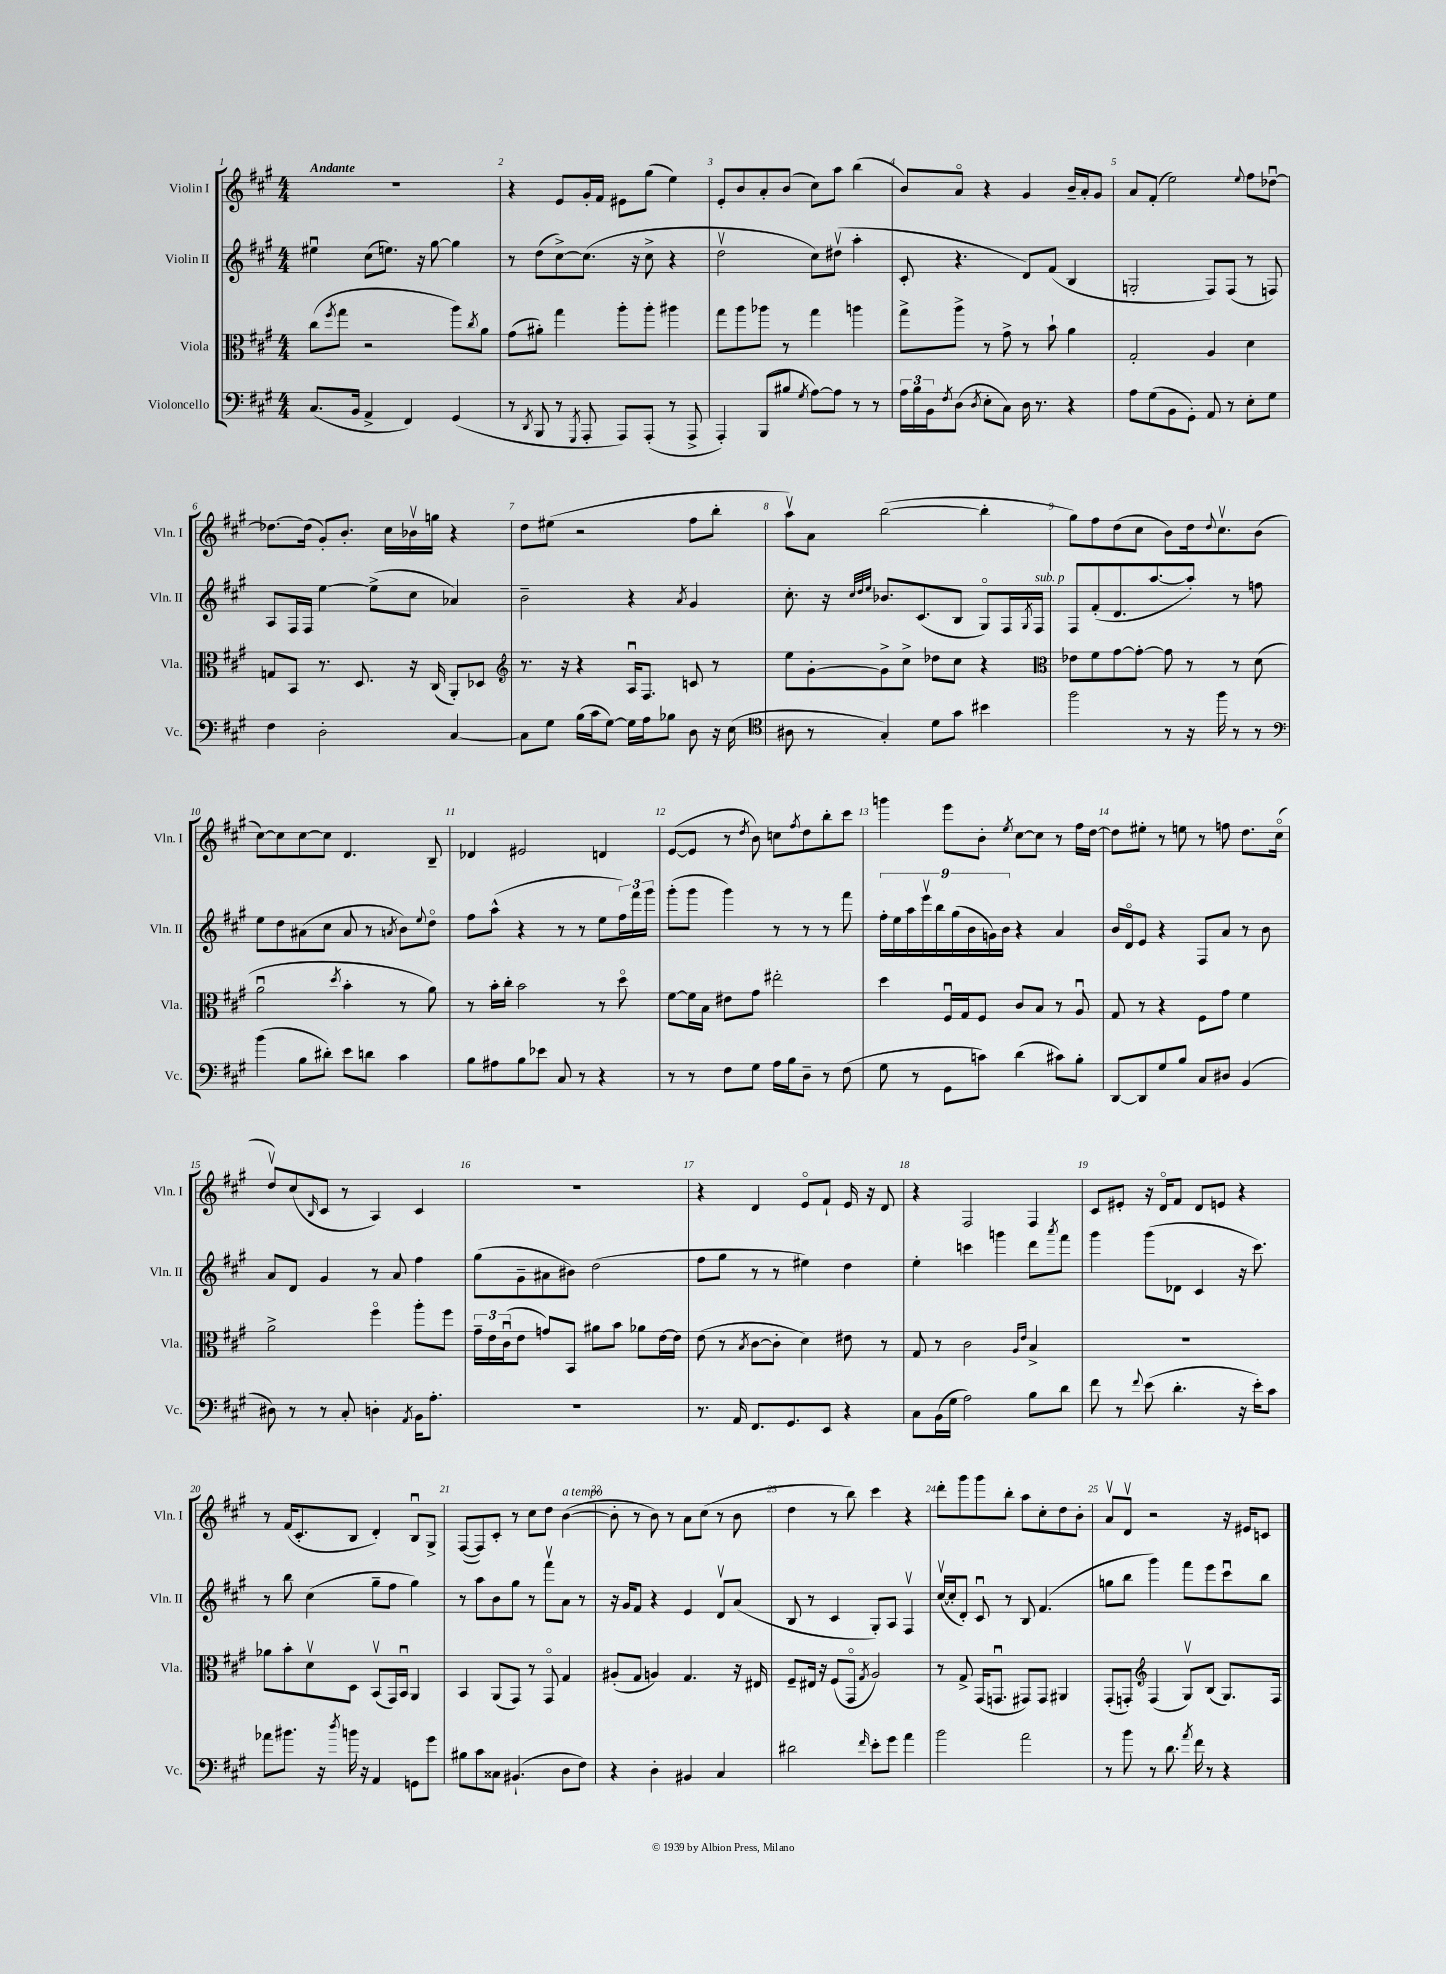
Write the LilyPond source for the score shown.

<<
\new StaffGroup <<
\new Staff = "s0" \with { instrumentName = "Violin I" shortInstrumentName = "Vln. I" } {
    \clef treble \key a \major \numericTimeSignature \time 4/4 \tempo "Andante"
    R1 |
    r4 e'8 gis'16-. fis'16 eis'8 gis''8( e''4) |
    e'8-. b'8 a'8-. b'8( cis''8) a''8 b''4( |
    b'8) a'8\flageolet r4 gis'4 b'16-- a'16-. gis'8 |
    a'8 fis'8-.( e''2) \appoggiatura { e''8 } fis''8 des''8~\downbow |
    des''8.~ des''16( gis'8-.) b'8.-. cis''16 bes'16\upbow g''16 r4 |
    d''8 eis''8( r2 fis''8 b''8-. |
    a''8\upbow) a'8 b''2~( b''4-. |
    gis''8) fis''8 d''8( cis''8 b'8) d''16 \appoggiatura { d''8 } cis''8.\upbow b'8( |
    cis''8~) cis''8 cis''8~ cis''8 d'4. b8-- |
    des'4 eis'2 d'4 |
    e'8~( e'8 r8 \acciaccatura { d''8 } b'8) c''8 \acciaccatura { fis''8 } d''8 b''8-. cis'''8 |
    g'''4 e'''8 b'8-. \acciaccatura { e''8 } cis''8~ cis''8 r8 fis''16 d''16~ |
    d''8 eis''8-. r8 e''8 r8 f''8 d''8. cis''16\flageolet( |
    d''8\upbow) cis''8( \grace { b16 } cis'8 r8 a4) cis'4 |
    R1 |
    r4 d'4 e'8\flageolet fis'8-! e'16 r16 d'8 |
    r4 fis2 fis4 |
    cis'8 eis'8-. r16 d'16\flageolet fis'8 d'8 e'8 r4 |
    r8 fis'16( cis'8.-. b8 d'4-.) b8\downbow gis8-> |
    fis8~( fis8) cis'8-. r8 cis''8 d''8 b'4~^\markup { \italic "a tempo" }( |
    b'8-. r8 b'8) r8 a'8 cis''8( r8 b'8 |
    d''4 r8 b''8) cis'''4 r4 |
    d'''8-. gis'''8 gis'''8 b''8-. a''8 cis''8-. d''8 b'8-. |
    a'8\upbow d'8\upbow r2 r16 eis'16 c'8 \bar "|." |
}
\new Staff = "s1" \with { instrumentName = "Violin II" shortInstrumentName = "Vln. II" } {
    \clef treble \key a \major \numericTimeSignature \time 4/4
    eis''4\downbow cis''8( e''8.) r16 gis''8~ gis''4 |
    r8 d''8( cis''8~->) cis''8.( r16 cis''8-> r4 |
    d''2\upbow cis''8) dis''8\upbow( a''4-. |
    cis'8-. r4. d'8) fis'8( b4 |
    g2-. fis8) fis8( r8 f8) |
    a8 fis16 fis16 e''4~ e''8->( cis''8 aes'4) |
    b'2-- r4 \acciaccatura { a'8 } gis'4 |
    cis''8.-. r16 \grace { cis''32 d''32 e''32 } bes'8. cis'8.( b8 gis8\flageolet) fis16 \acciaccatura { gis8 } fis16^\markup { \italic "sub. p" } |
    fis8 fis'8-.( d'8. a''8.~ a''8-.) r8 f''8 |
    e''8 d''8 ais'8( cis''8 ais'8 r8 \acciaccatura { a'8 } b'8) \appoggiatura { e''8 } d''8\flageolet |
    fis''8 a''8-^( r4 r8 r8 e''8 \tuplet 3/2 { fis''16) fis'''16 gis'''16 } |
    gis'''8-.( gis'''8 gis'''4) r8 r8 r8 fis'''8 |
    \tuplet 9/8 { fis''16-. e''16 a''16 e'''16\upbow b''16 gis''16( b'16 g'16) b'16 } r4 a'4 |
    b'16 d'16\flageolet e'8 r4 fis8 a'8 r8 b'8 |
    a'8 d'8 gis'4 r8 a'8 fis''4 |
    gis''8( gis'8-- ais'8 bis'8) d''2( |
    fis''8 gis''8 r8 r8 eis''4) d''4 |
    e''4-. c'''4 g'''4 d'''8 \acciaccatura { a'''8 } fis'''8 |
    gis'''4 gis'''8( des'8 cis'4 r16 cis'''8.) |
    r8 b''8 cis''4( gis''8-- fis''8 gis''4) |
    r8 a''8 b'8 gis''8 r8 fis'''8\upbow a'8 r8 |
    r16 gis'16 fis'8 r4 e'4 d'8\upbow a'8( |
    b8 r8 cis'4 gis8-.) a8 fis4\upbow |
    cis''16~\upbow( cis''16-. d'8-.) cis'8\downbow r8 b8 fis'4.( |
    g''8 b''8 gis'''4) fis'''8 e'''8 cis'''8\downbow b''8 \bar "|." |
}
\new Staff = "s2" \with { instrumentName = "Viola" shortInstrumentName = "Vla." } {
    \clef alto \key a \major \numericTimeSignature \time 4/4
    cis''8( \acciaccatura { fis''8 } gis''8 r2 a''8) \acciaccatura { cis''8 } a'8 |
    gis'8( ais'8-.) gis''4 a''8-. a''8-. ais''4 |
    gis''8 a''8 aes''8 r8 gis''4 a''4 |
    gis''8-> a''8-> r8 gis'8-> r8 b'8-! a'4 |
    gis2-. a4 d'4 |
    g8 b,8 r8. d8. r16 cis16( a,8-.) des8 |
    \clef treble r8. r16 r4 a16\downbow fis8. c'8 r8 |
    e''8 gis'8~-. gis'8-> cis''8-> des''8 cis''8 r4 |
    \clef alto ees'8 fis'8 gis'8~ gis'8~-. gis'8 r8 r8 d'8( |
    a'2\downbow \acciaccatura { d''8 } b'4-. r8 a'8) |
    r8 b'16-. cis''16-. b'2 r8 d''8\flageolet |
    fis'8~ fis'16 b16 eis'8 gis'8 eis''2-. |
    d''4 fis16\downbow gis16 fis8 cis'8 b8 r8 a8\downbow |
    gis8 r8 r4 fis8 gis'8 fis'4 |
    a'2-> fis''4\flageolet a''8-. fis''8 |
    \tuplet 3/2 { gis'16-- e'16 cis'16\downbow( } e'8 g'8) b,8 ais'8 b'8 aes'8 e'16~ e'16 |
    e'8( r8 \acciaccatura { b8 } cis'8~ cis'8-. d'4) eis'8 r8 |
    gis8 r8 cis'2 \grace { a16 e'16 } b4-> |
    R1 |
    aes'8 b'8-. d'8\upbow d8 b,8\upbow( gis,16) b,16\downbow a,4 |
    b,4 a,8( gis,8) r8 gis,8\flageolet gis4 |
    ais8-.( gis8 a4) gis4. r16 eis16 |
    fis8-- eis16 r16 fis8( gis,8\flageolet \acciaccatura { gis8 } a2) |
    r8 gis8-> gis,16( g,8.\downbow gis,8) gis,8 ais,4 |
    gis,8-.( g,8-.) \clef treble fis4( gis8\upbow) b8( gis8.) fis16 \bar "|." |
}
\new Staff = "s3" \with { instrumentName = "Violoncello" shortInstrumentName = "Vc." } {
    \clef bass \key a \major \numericTimeSignature \time 4/4
    cis8.( b,16 a,4-> fis,4) gis,4( |
    r8 \acciaccatura { d,8 } b,,8 r8 \acciaccatura { gis,,8 } a,,8-. a,,8) a,,8-.( r8 a,,8-> |
    a,,4-.) b,,8( bis8 \acciaccatura { gis8 } a8~) a8 r8 r8 |
    \tuplet 3/2 { a16 b16 b,16 } \acciaccatura { fis8 } d8( \acciaccatura { d8 } e8-. cis8) d16 r8. r4 |
    a8 gis8( b,8 gis,8-.) a,8 r8 e8-. gis8 |
    fis4 d2-. cis4~ |
    cis8 gis8 b16( cis'16 gis8~) gis16 a16 bes8 d8 r16 e16( |
    \clef tenor ais8 r8 gis4-.) d'8 gis'8 bis'4 |
    fis''2 r8 r16 fis''16 r8 r8 |
    \clef bass b'4( b8 dis'8-.) e'8 d'8 cis'4 |
    b8 ais8 b8 ees'8 cis8 r8 r4 |
    r8 r8 fis8 gis8 a16 b16 d8-- r8 fis8( |
    gis8 r8 gis,8 c'8) d'4( cis'8) b8-. |
    d,8~ d,8 gis8 b8 cis8 dis8 b,4( |
    dis8) r8 r8 cis8-. d4-. \acciaccatura { a,8 } b,16 a8.-. |
    R1 |
    r8. a,16 fis,8. gis,8. e,8 r4 |
    cis8 b,16( gis16 a2) b8 d'8 |
    fis'8 r8 \appoggiatura { fis'8 } e'8( d'4.-. r16 e'16-.) cis'8 |
    aes'8 bis'8. r16 \acciaccatura { d''8 } b'16 r16 a,4 g,8 gis'8 |
    bis8 cis'8 cisis8 bis,4.-!( d8 fis8) |
    r4 d4-. bis,4 cis4 |
    dis'2 \grace { fis'16 } e'8-. gis'8 a'4 |
    b'2 a'2 |
    r8 b'8 r8 d'8. \acciaccatura { a'8 } fis'16 r8 r4 \bar "|." |
}
>>
>>
\layout { \context { \Score \override BarNumber.break-visibility = ##(#f #t #t) barNumberVisibility = #all-bar-numbers-visible } }
